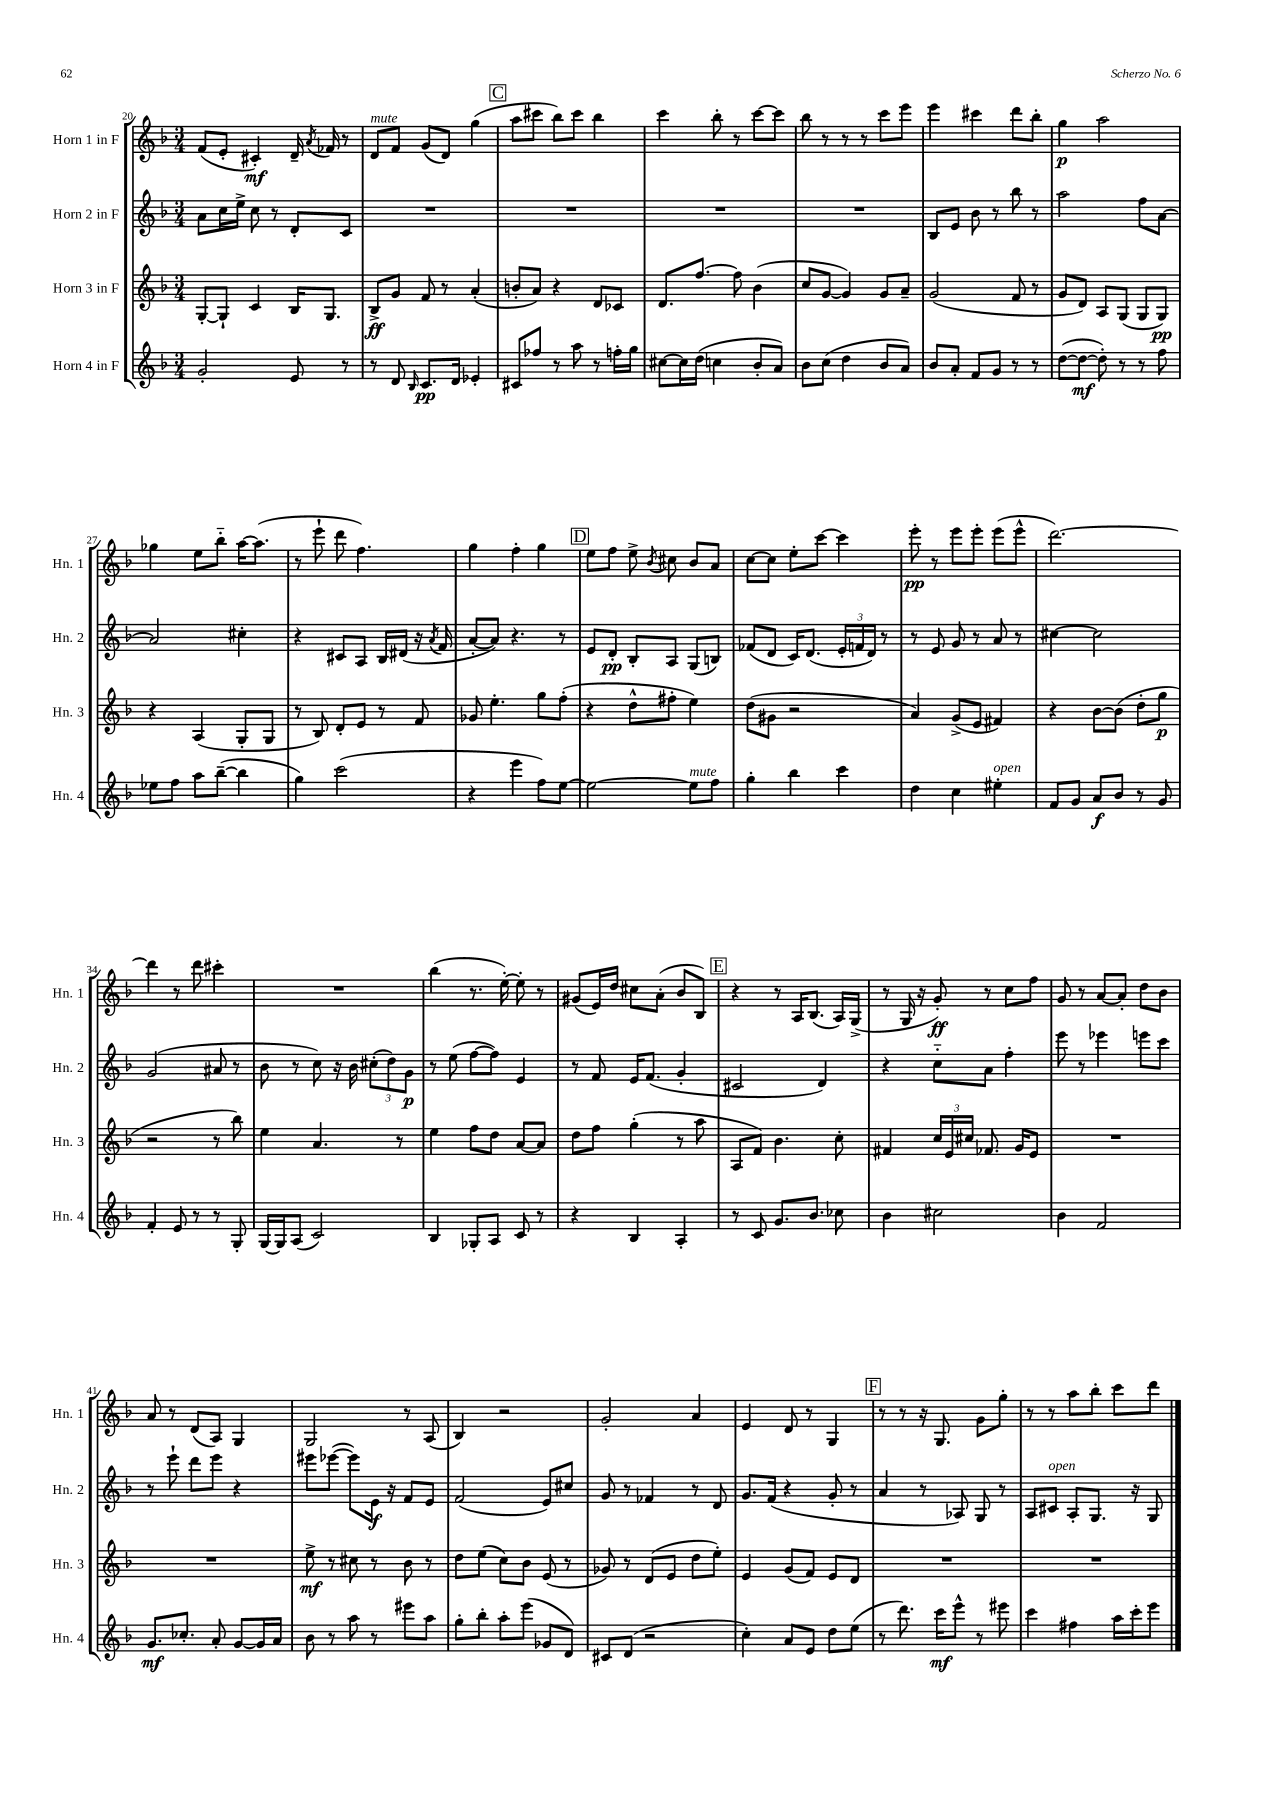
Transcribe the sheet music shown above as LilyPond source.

<<
\new StaffGroup <<
\new Staff = "s0" \with { instrumentName = "Horn 1 in F" shortInstrumentName = "Hn. 1" } {
    \clef treble \key f \major \numericTimeSignature \time 3/4
    \autoBeamOff f'8[( e'8]-. cis'4-.\mf) d'16-- \acciaccatura { a'8 } fes'16 r8 |
    d'8[^\markup { \italic "mute" } f'8] g'8[( d'8]) g''4( |
    \mark \markup { \box "C" } a''8[ cis'''8] bes''8[) cis'''8] bes''4 |
    c'''4 bes''8-. r8 c'''8[~ c'''8] |
    bes''8 r8 r8 r8 c'''8[ e'''8] |
    e'''4 cis'''4 d'''8[ bes''8]-. |
    g''4\p a''2 |
    ges''4 e''8[ bes''8]-_ a''16[~ a''8.]( |
    r8 e'''8-! d'''8 f''4.) |
    g''4 f''4-. g''4 |
    \mark \markup { \box "D" } e''8[ f''8] e''8-> \acciaccatura { bes'8 } cis''8 bes'8[ a'8] |
    c''8[~ c''8] e''8[-. c'''8]~ c'''4 |
    e'''8-.\pp r8 e'''8[ e'''8]-. e'''8[( e'''8]-^ |
    d'''2.~) |
    d'''4 r8 d'''8 cis'''4-. |
    R2. |
    bes''4( r8. e''16~-.) e''8-. r8 |
    gis'8[( e'16) d''16] cis''8[ a'8]-.( bes'8[ bes8]) |
    \mark \markup { \box "E" } r4 r8 a16[ bes8.]( a16[) g16]->( |
    r8 g16 r16 g'8-.\ff) r8 c''8[ f''8] |
    g'8 r8 a'8[~ a'8]-. d''8[ bes'8] |
    a'8 r8 d'8[( a8]) g4 |
    g2 r8 a8( |
    bes4) r2 |
    g'2-. a'4 |
    e'4 d'8 r8 g4 |
    \mark \markup { \box "F" } r8 r8 r16 g8. g'8[ g''8]-. |
    r8 r8 a''8[ bes''8]-. c'''8[ d'''8] \bar "|." |
}
\new Staff = "s1" \with { instrumentName = "Horn 2 in F" shortInstrumentName = "Hn. 2" } {
    \clef treble \key f \major \numericTimeSignature \time 3/4
    \autoBeamOff a'8[ c''16 e''16]-> c''8 r8 d'8[-. c'8] |
    R2. |
    \mark \markup { \box "C" } R2. |
    R2. |
    R2. |
    bes8[ e'8] bes'8 r8 bes''8 r8 |
    a''2 f''8[ a'8]~ |
    a'2 cis''4-. |
    r4 cis'8[ a8] bes16[ dis'16]( r16 \acciaccatura { a'8 } f'16 |
    a'8[~-. a'8]) r4. r8 |
    \mark \markup { \box "D" } e'8[ d'8]-.\pp bes8[-. a8] g8[( b8]) |
    fes'8[( d'8] c'16[) d'8.]( \tuplet 3/2 { e'16[-. f'16 d'16]) } r8 |
    r8 e'8 g'8 r8 a'8 r8 |
    cis''4~ cis''2 |
    g'2( ais'8 r8 |
    bes'8 r8 c''8) r16 bes'16 \tuplet 3/2 { cis''8[-.( d''8) g'8]\p } |
    r8 e''8( f''8[~ f''8]) e'4 |
    r8 f'8 e'16[ f'8.]( g'4-. |
    \mark \markup { \box "E" } cis'2 d'4) |
    r4 c''8[-_ a'8] f''4-. |
    e'''8 r8 ees'''4 e'''8[ c'''8] |
    r8 e'''8-! d'''8[ e'''8] r4 |
    eis'''8[ ees'''8]~( ees'''8[) e'16]\f r16 f'8[ e'8] |
    f'2( e'8[) cis''8] |
    g'8 r8 fes'4 r8 d'8 |
    g'8.[ f'16]( r4 g'8-. r8 |
    \mark \markup { \box "F" } a'4 r8 aes8) g8 r8 |
    a8[ cis'8]^\markup { \italic "open" } a8[-. g8.] r16 g8 \bar "|." |
}
\new Staff = "s2" \with { instrumentName = "Horn 3 in F" shortInstrumentName = "Hn. 3" } {
    \clef treble \key f \major \numericTimeSignature \time 3/4
    \autoBeamOff g8[~-. g8]-! c'4 bes16[ g8.] |
    bes8[->\ff g'8] f'8 r8 a'4-.( |
    \mark \markup { \box "C" } b'8[-. a'8]) r4 d'8[ ces'8] |
    d'8.[ f''8.]~ f''8 bes'4( |
    c''8[ g'8]~ g'4) g'8[ a'8]-- |
    g'2( f'8 r8 |
    g'8[ d'8]) a8[ g8]( g8[ g8]\pp) |
    r4 a4( g8[-. g8] |
    r8 bes8) d'8[-. e'8] r8 f'8 |
    ges'8 e''4.-. g''8[ f''8]-.( |
    \mark \markup { \box "D" } r4 d''8[-^ fis''8]-. e''4) |
    d''8[( gis'8] r2 |
    a'4) g'8[->( e'8] fis'4) |
    r4 bes'8[~ bes'8]( d''8[-. g''8]\p |
    r2 r8 bes''8) |
    e''4 a'4. r8 |
    e''4 f''8[ d''8] a'8[~ a'8] |
    d''8[ f''8] g''4-.( r8 a''8 |
    \mark \markup { \box "E" } a8[ f'8]) bes'4. c''8-. |
    fis'4 \tuplet 3/2 { c''16[ e'16 cis''16] } fes'8. g'16[ e'8] |
    R2. |
    R2. |
    e''8->\mf r8 cis''8 r8 bes'8 r8 |
    d''8[ e''8]( c''8[) bes'8] e'8( r8 |
    ges'8) r8 d'8[( e'8] d''8[ e''8]-.) |
    e'4 g'8[( f'8]) e'8[ d'8] |
    \mark \markup { \box "F" } R2. |
    R2. \bar "|." |
}
\new Staff = "s3" \with { instrumentName = "Horn 4 in F" shortInstrumentName = "Hn. 4" } {
    \clef treble \key f \major \numericTimeSignature \time 3/4
    \autoBeamOff g'2-. e'8 r8 |
    r8 d'8 \grace { bes16 } c'8.[\pp d'16] ees'4-. |
    \mark \markup { \box "C" } cis'8[ fes''8] r8 a''8 r8 f''16[-. g''16] |
    cis''8[~ cis''16 d''16]( c''4 bes'8[-. a'8]) |
    bes'8[ c''8]( d''4 bes'8[ a'8]) |
    bes'8[ a'8]-. f'8[ g'8] r8 r8 |
    d''8[~( d''8]~\mf d''8-.) r8 r8 f''8 |
    ees''8[ f''8] a''8[ bes''8]~--( bes''4 |
    g''4) c'''2( |
    r4 e'''4 f''8[) e''8]~ |
    \mark \markup { \box "D" } e''2~ e''8[^\markup { \italic "mute" } f''8] |
    g''4-. bes''4 c'''4 |
    d''4 c''4 eis''4-.^\markup { \italic "open" } |
    f'8[ g'8] a'8[\f bes'8] r8 g'8 |
    f'4-. e'8 r8 r8 g8-. |
    g16[~ g16 a8]( c'2) |
    bes4 ges8[-. a8] c'8 r8 |
    r4 bes4 a4-. |
    \mark \markup { \box "E" } r8 c'8 g'8.[ bes'8.] ces''8 |
    bes'4 cis''2 |
    bes'4 f'2 |
    g'8.[\mf ces''8.]-. a'8-. g'8[~ g'16 a'16] |
    bes'8 r8 a''8 r8 eis'''8[ a''8] |
    g''8[-. bes''8]-. a''8[-. e'''8]( ges'8[ d'8]) |
    cis'8[ d'8]( r2 |
    c''4-.) a'8[ e'8] d''8[ e''8]( |
    \mark \markup { \box "F" } r8 d'''8.) c'''16[\mf e'''8]-^ r8 eis'''8 |
    c'''4 fis''4 a''16[ c'''16-. e'''8] \bar "|." |
}
>>
>>
\layout { \context { \Score currentBarNumber = #20 } }
